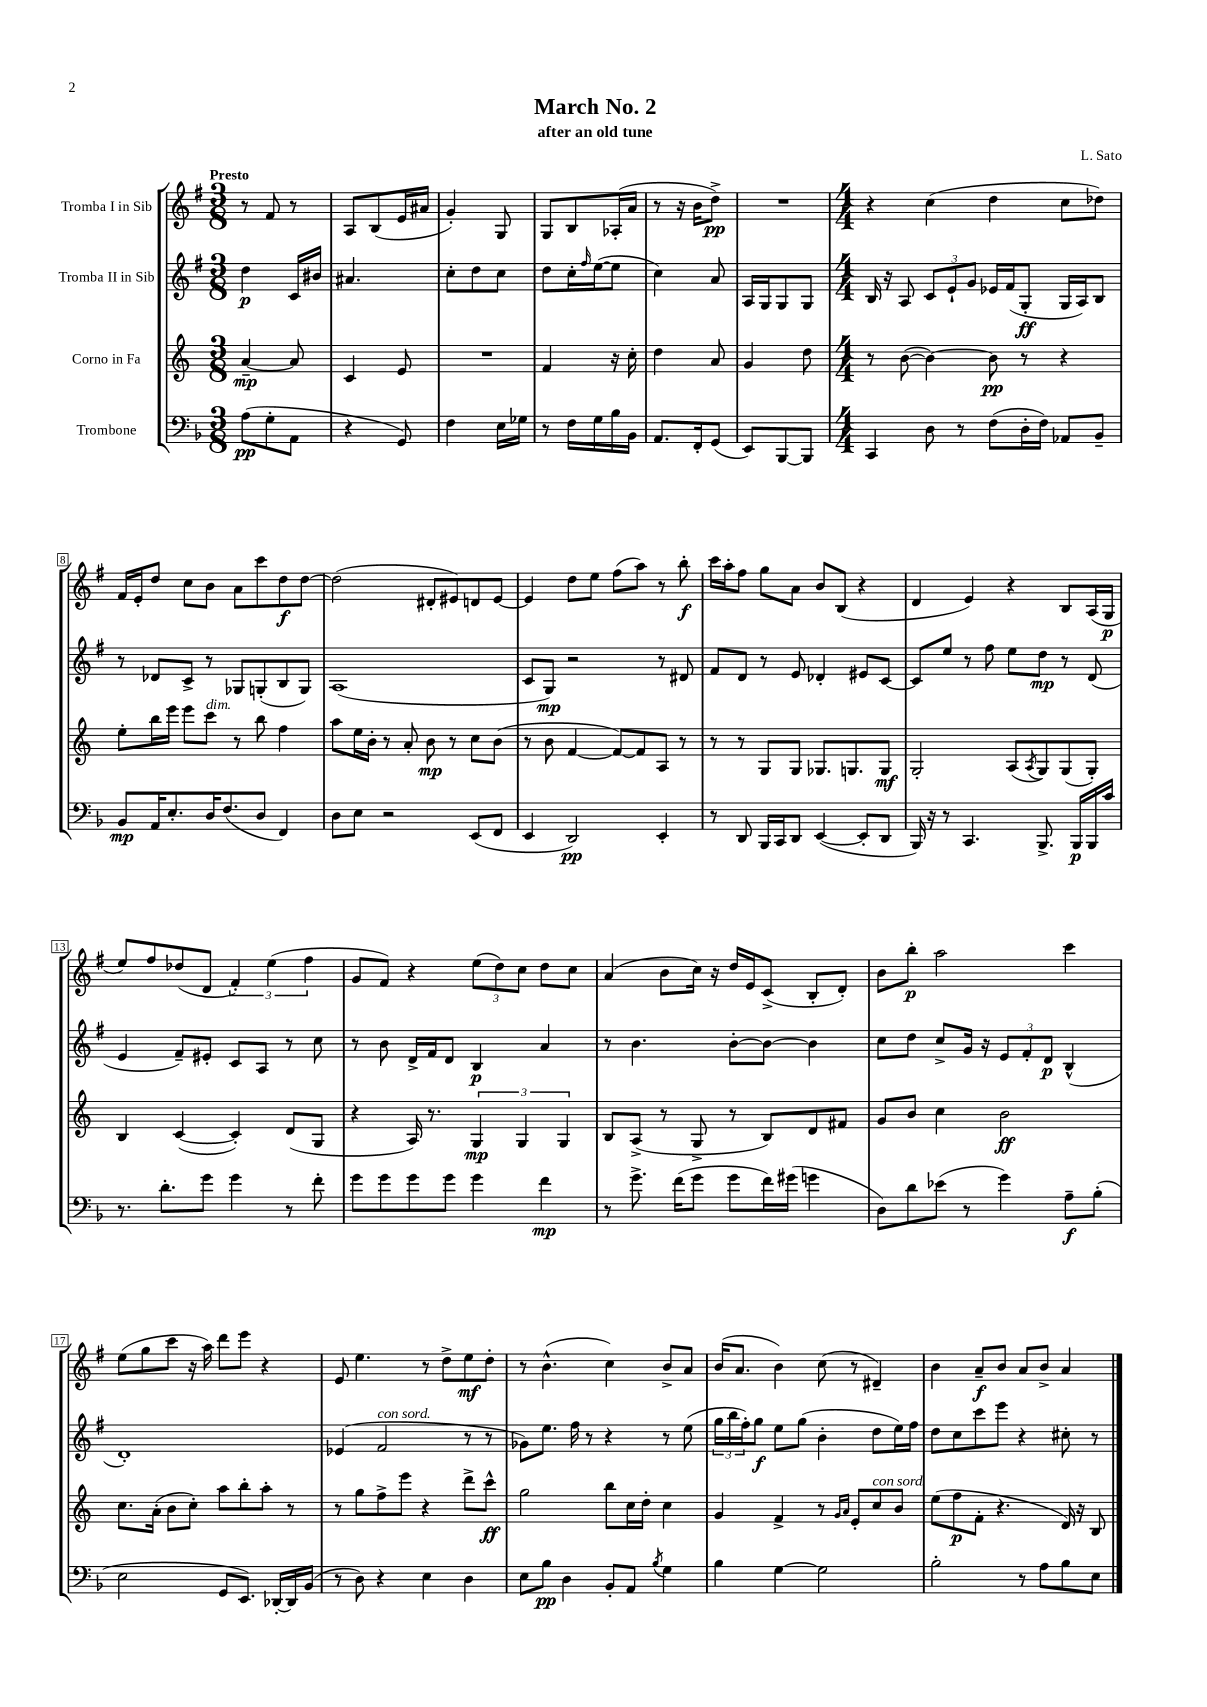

**kern	**kern	**kern	**kern
*staff4	*staff3	*staff2	*staff1
*clefF4	*clefG2	*clefG2	*clefG2
*k[b-]	*k[]	*k[f#]	*k[f#]
*M3/8	*M3/8	*M3/8	*M3/8
(8A\L	[4a~/	4dd\	8r
8G'\	.	.	8f#/
8AA\J	8a/]	16c/LL	8r
.	.	16b#/JJ	.
=	=	=	=
4r	4c/	4.a#/	8A/L
.	.	.	(8B/
8GG/)	8e/	.	16e/L
.	.	.	16a#/JJ
=	=	=	=
4F\	4.r	8cc'\L	4g'/)
.	.	8dd\	.
16E\LL	.	8cc\J	8G/
16G-\JJ	.	.	.
=	=	=	=
8r	4f/	8dd\L	8G/L
16F\LL	.	16cc'\L	8B/
.	.	16qqff#/	.
16G\	.	([16ee\J	.
16B-\	16r	8ee\]J	(16A-'/L
16BB-\JJ	16cc'\	.	16a/JJ
=	=	=	=
8.AA/L	4dd\	4cc\)	8r
.	.	.	16r
16FF'/k	.	.	16b\LK
(8GG/J	8a/	8a/	8dd^\J)
=	=	=	=
8EE/L)	4g/	16A/LL	4.r
.	.	16G/J	.
[8BBB-/	.	8G/	.
8BBB-/]J	8dd\	8G/J	.
=	=	=	=
*M4/4	*M4/4	*M4/4	*M4/4
4CC/	8r	16B/	4r
.	.	16r	.
.	([8b\	8A/	.
8D\	4b\_)	12c/L	(4cc\
.	.	12e`/	.
8r	.	.	.
.	.	12g/J	.
(8F\L	8b\]	16e-/LL	4dd\
.	.	(16f#/J	.
16D'\L	8r	8G'/J	.
16F\JJ)	.	.	.
8AA-/L	4r	16G/LL	8cc\L
.	.	16A/J)	.
8BB-~/J	.	8B/J	8dd-\J)
=	=	=	=
8BB-/L	8ee'\L	8r	16f#/LL
.	.	.	16e'/J
16AA/K	16bb\L	8d-/L	8dd/J
8.E'/	16eee\JJ	.	.
.	8eee\L	8c^/J	8cc\L
16D/K	8ccc\J	8r	8b\J
(8.F/	.	.	.
.	8r	8G-/L	8a\L
8D/J	8bb\	(8G'/	8ccc\
4FF/)	4ff\	8B/	8dd\
.	.	8G/J)	[8dd\J
=	=	=	=
8D\L	8aa\L	(1A	(2dd\]
8E\J	16ee\L	.	.
.	16b'\JJ	.	.
2r	8r	.	.
.	8a'/	.	.
.	8b\	.	8d#'/L
.	8r	.	8e#/)
(8EE/L	8cc\L	.	8d/
8FF/J	(8b\J	.	[8e#/J
=	=	=	=
4EE/	8r	8c/L	4e#/]
.	8b\	8G/J)	.
2DD/)	[4f/	2r	8dd\L
.	.	.	8ee\J
.	8f/_L)	.	(8ff#\L
.	8f/]	.	8aa\J)
4EE'/	8A/J	8r	8r
.	8r	8d#/	8bb'\
=	=	=	=
8r	8r	8f#/L	16ccc\LL
.	.	.	16aa'\J
8DD/	8r	8d/J	8ff#\J
16BBB-/LL	8G/L	8r	8gg\L
16CC/J	.	.	.
8DD/J	8G/J	8e/	8a\J
([4EE/	8.G-/L	4d-'/	8b/L
.	.	.	(8B/J
.	8.G/	.	.
8EE'/]L	.	8e#/L	4r
8DD/J	8G/J	[8c/J	.
=	=	=	=
16BBB-/)	2G'/	8c/]L	4d/
16r	.	.	.
8r	.	8ee/J	.
4.CC/	.	8r	4e/)
.	.	8ff#\	.
.	(8A/L	8ee\L	4r
.	8qA/	.	.
8.BBB-^/	8G/)	8dd\J	.
.	(8G/	8r	8B/L
16BBB-/LL	.	.	.
16BBB-/	8G'/J)	(8d/	(16A/L
16c/JJ	.	.	16G/JJ
=	=	=	=
8.r	4B/	4e/	8ee/L)
.	.	.	8ff#/
8.d'\L	.	.	.
.	([4c/	8f#~/L)	(8dd-/
8g\J	.	8e#'/J	8d/J
4g\	4c'/])	8c/L	6f#'/)
.	.	8A/J	.
.	.	.	(6ee\
8r	(8d/L	8r	.
.	.	.	6ff#\
8f'\	8G/J	8cc\	.
=	=	=	=
8g\L	4r	8r	8g/L
8g\	.	8b\	8f#/J)
8g\	16A/)	16d^/LL	4r
.	8.r	16f#/J	.
8g\J	.	8d/J	.
4g\	6G/	4B/	(12ee\L
.	.	.	12dd\)
.	6G/	.	12cc\J
4f\	.	4a/	8dd\L
.	6G/	.	.
.	.	.	8cc\J
=	=	=	=
8r	8B/L	8r	(4a/
8.g^\	(8A^/J	4.b\	.
.	8r	.	8b\L
(16f\LK	.	.	.
8g\J	8G^/	.	16cc\Jk)
.	.	.	16r
8g\L	8r	[8b'\L	16dd/LL
.	.	.	16e/J
16f\L)	8B/L)	8b\_J	(8c^/J
(16g#\JJ	.	.	.
4g\	8d/	4b\]	8B'/L
.	8f#/J	.	8d'/J)
=	=	=	=
8D\L)	8g/L	8cc\L	8b\L
8d\	8b/J	8dd\J	8bb'\J
(8e-\J	4cc\	8cc^/L	2aa\
8r	.	16g/Jk	.
.	.	16r	.
4g\)	2b\	12e/L	.
.	.	12f#'/	.
.	.	12d/J	.
8A~\L	.	(4B^^/	4ccc\
(8B-'\J	.	.	.
=	=	=	=
2E\	8.cc\L	1d')	(8ee\L
.	.	.	8gg\
.	(16a'\Jk	.	.
.	8b\L	.	8ccc\J
.	8cc'\J)	.	16r
.	.	.	16aa\)
8GG/L	8aa\L	.	8ddd\L
8.EE/J)	8bb'\	.	8eee\J
.	8aa'\J	.	4r
[16DD-'/LL	.	.	.
16DD-/]	8r	.	.
(16BB-/JJ	.	.	.
=	=	=	=
8r	8r	(4e-/	8e/
8D\)	8gg\L	.	4.ee\
4r	8ff^\	2f#/	.
.	8eee\J	.	.
4E\	4r	.	8r
.	.	.	8dd^\L
4D\	8ddd^\L	8r	8ee\
.	8ccc^^\J	8r	8dd'\J
=	=	=	=
8E\L	2gg\	8g-\L)	8r
8B-\J	.	8.ee\J	(4.b^^\
4D\	.	.	.
.	.	16ff#\	.
.	.	8r	.
8BB-'/L	8bb\L	4r	4cc\)
8AA/J	16cc\L	.	.
.	16dd'\JJ	.	.
8qB-/	.	.	.
4G\	4cc\	8r	8b^/L
.	.	(8ee\	8a/J
=	=	=	=
4B-\	4g/	24gg\LL	(16b/LK
.	.	24bb\	.
.	.	.	8.a/J
.	.	24ff#'\J)	.
.	.	8gg\J	.
[4G\	4f^/	8ee\L	4b\)
.	.	(8gg\J	.
2G\]	8r	4b'\	(8cc\
.	16qqg/LL	.	.
.	16qqa/JJ	.	.
.	8e'/L	.	8r
.	8cc/	8dd\L	4d#~/)
.	8b/J	16ee\L)	.
.	.	16ff#\JJ	.
=	=	=	=
2B-'\	(8ee\L	8dd\L	4b\
.	8ff\	8cc\	.
.	8f'\J	8ccc\	8a~/L
.	4.r	8eee\J	8b/J
8r	.	4r	8a/L
8A\L	.	.	8b^/J
8B-\	16d/)	8cc#'\	4a/
.	16r	.	.
8E\J	8B/	8r	.
==	==	==	==
*-	*-	*-	*-
